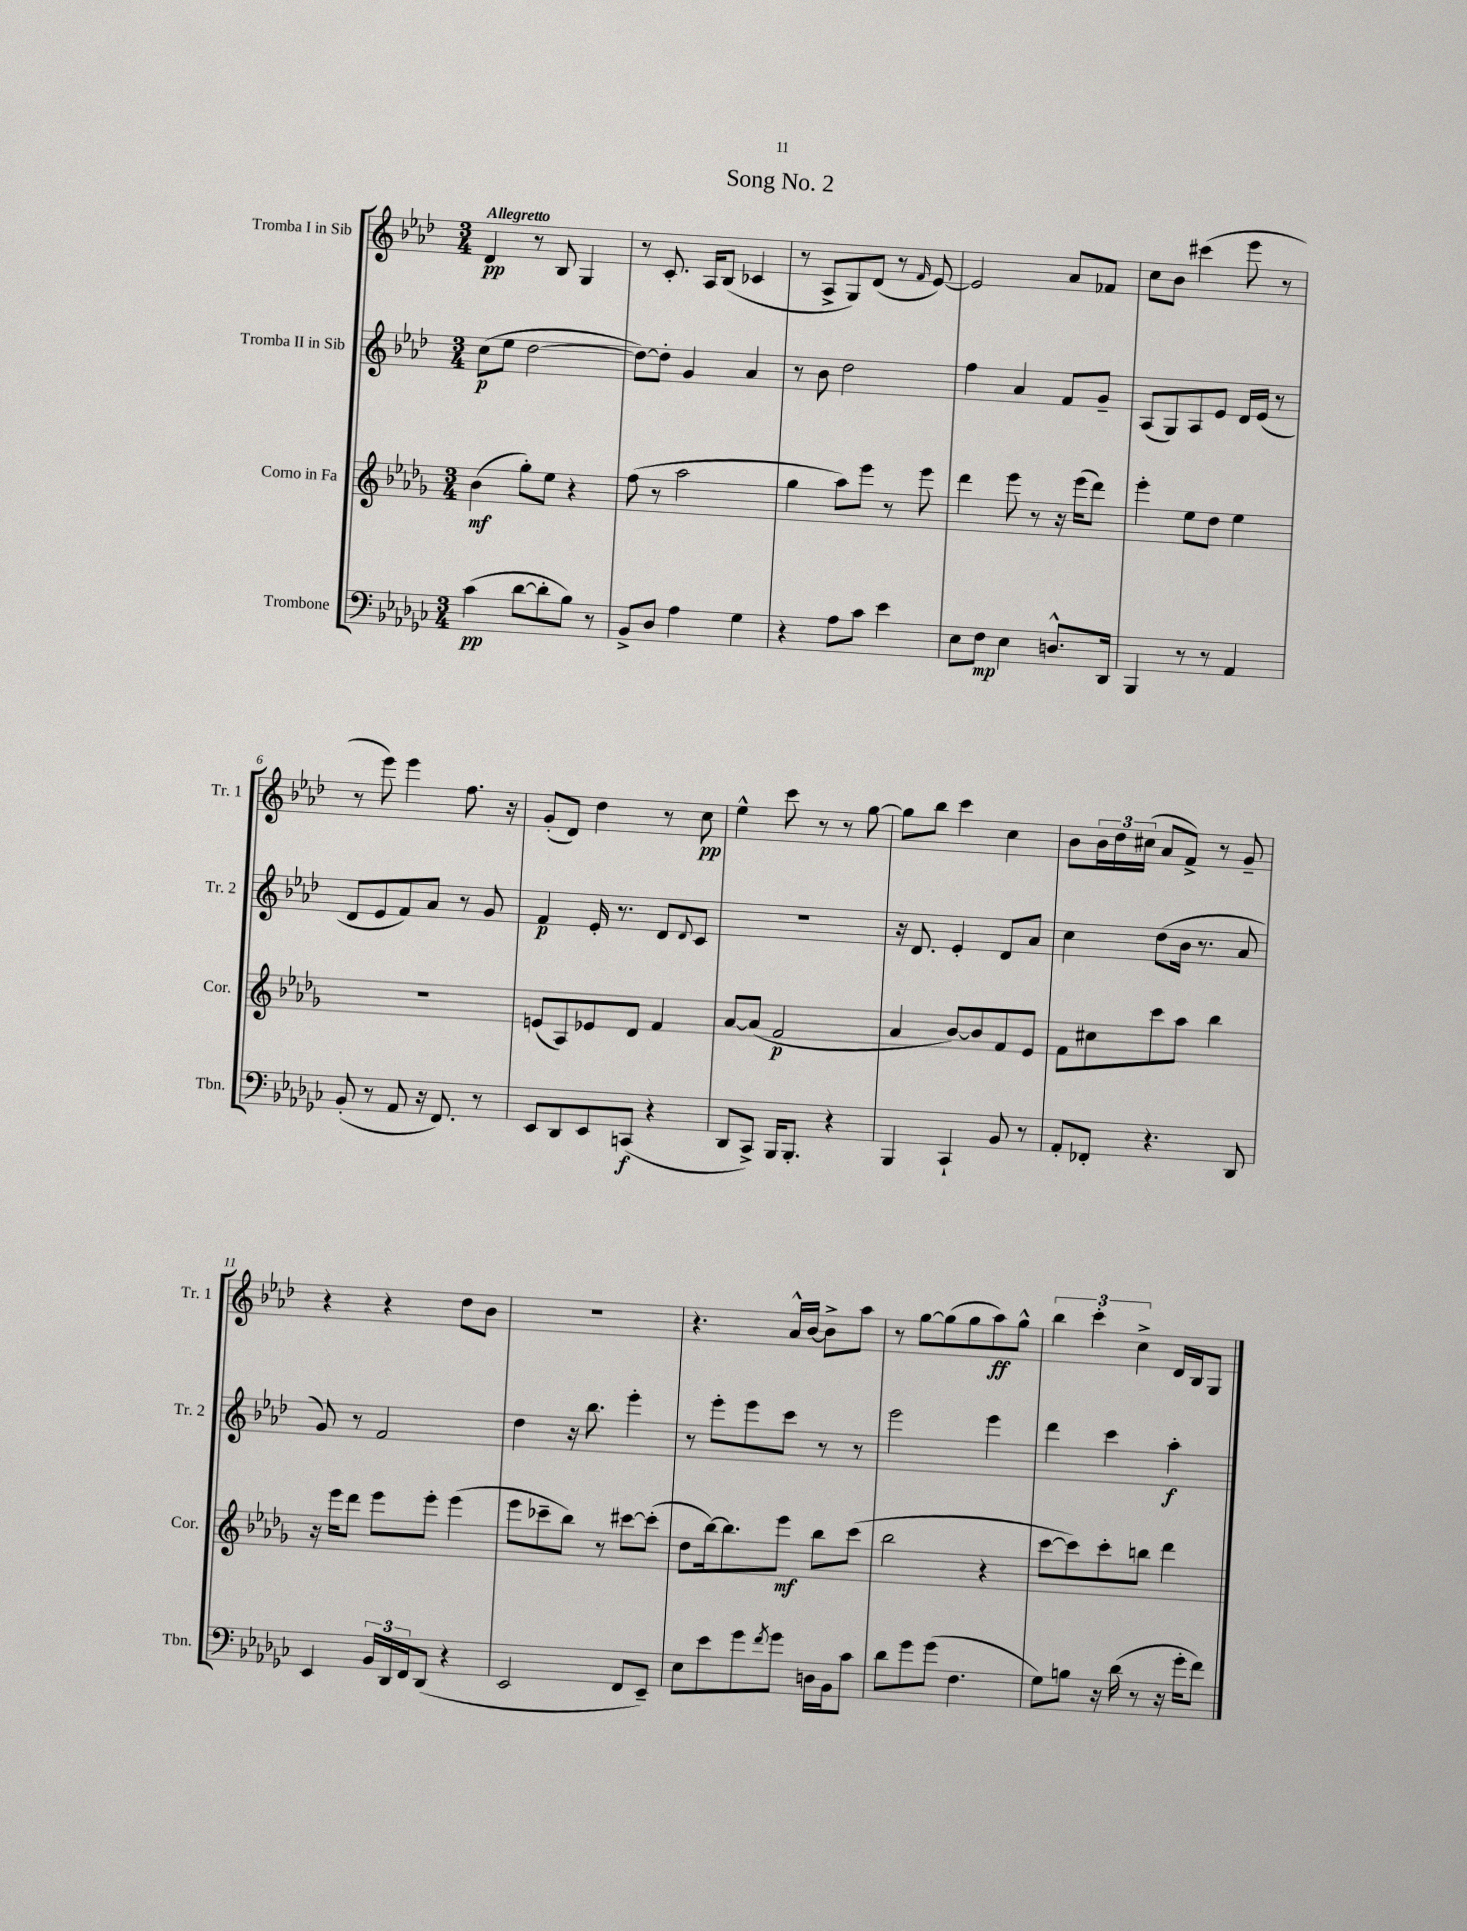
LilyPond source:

\header { title = "Song No. 2" }
<<
\new StaffGroup <<
\new Staff = "s0" \with { instrumentName = "Tromba I in Sib" shortInstrumentName = "Tr. 1" } {
    \clef treble \key aes \major \numericTimeSignature \time 3/4 \tempo "Allegretto"
    des'4\pp r8 bes8 g4 |
    r8 c'8.-. aes16 bes8( ces'4 |
    r8 aes8-> g8) des'8( r8 \grace { f'16 } ees'8~) |
    ees'2 aes'8 fes'8 |
    c''8 bes'8 cis'''4( ees'''8 r8 |
    r8 ees'''8) ees'''4 f''8. r16 |
    g'8-.( des'8) des''4 r8 c''8\pp |
    ees''4-^ c'''8 r8 r8 g''8~ |
    g''8 bes''8 c'''4 c''4 |
    bes'8 \tuplet 3/2 { bes'16 des''16 cis''16( } aes'8 f'8->) r8 g'8-- |
    r4 r4 des''8 bes'8 |
    R2. |
    r4. aes'16-^ bes'16~ bes'8-> aes''8 |
    r8 g''8~ g''8( g''8 aes''8\ff) g''8-^ |
    \tuplet 3/2 { bes''4 c'''4-. c''4-> } des'16 bes16 g8 \bar "|." |
}
\new Staff = "s1" \with { instrumentName = "Tromba II in Sib" shortInstrumentName = "Tr. 2" } {
    \clef treble \key aes \major \numericTimeSignature \time 3/4
    c''8\p( ees''8 des''2~ |
    des''8~) des''8-. g'4 aes'4 |
    r8 bes'8 des''2 |
    f''4 aes'4 f'8 g'8-- |
    aes8( g8) aes8 ees'8 des'16 ees'16( r8 |
    des'8 ees'8 f'8) aes'8 r8 g'8 |
    f'4\p ees'16-. r8. des'8 \appoggiatura { des'8 } c'8 |
    R2. |
    r16 des'8. ees'4-. des'8 aes'8 |
    c''4 des''8( bes'16 r8. aes'8 |
    g'8) r8 f'2 |
    des''4 r16 bes''8. ees'''4-. |
    r8 ees'''8-. ees'''8 c'''8 r8 r8 |
    ees'''2 ees'''4 |
    des'''4 c'''4 aes''4-.\f \bar "|." |
}
\new Staff = "s2" \with { instrumentName = "Corno in Fa" shortInstrumentName = "Cor." } {
    \clef treble \key des \major \numericTimeSignature \time 3/4
    bes'4\mf( ges''8-.) ees''8 r4 |
    f''8( r8 aes''2 |
    ges''4 aes''8) ees'''8 r8 ees'''8 |
    des'''4 ees'''8 r8 r16 ees'''16( des'''8) |
    ees'''4-. ees''8 des''8 ees''4 |
    R2. |
    e'8( aes8) ees'8 des'8 f'4 |
    aes'8~ aes'8( f'2\p |
    aes'4 bes'8~) bes'8 f'8 ees'8 |
    f'8 cis''8 c'''8 aes''8 bes''4 |
    r16 ees'''16 des'''8 ees'''8 ees'''8-. ees'''4( |
    ees'''8 ces'''8-- bes''8) r8 cis'''8~ cis'''8-.( |
    des''8 bes''16~) bes''8. ees'''8\mf bes''8 c'''8( |
    bes''2 r4 |
    c'''8~ c'''8) c'''8-. b''8 des'''4 \bar "|." |
}
\new Staff = "s3" \with { instrumentName = "Trombone" shortInstrumentName = "Tbn." } {
    \clef bass \key ges \major \numericTimeSignature \time 3/4
    ces'4\pp( des'8~ des'8-. bes8) r8 |
    bes,8-> des8 aes4 ges4 |
    r4 aes8 ces'8 ees'4 |
    ees8 f8\mp ees4 d8.-^ des,16 |
    bes,,4 r8 r8 aes,4 |
    bes,8-.( r8 aes,8 r16 f,8.) r8 |
    ees,8 des,8 ees,8 c,8\f( r4 |
    des,8 ces,8->) bes,,16 bes,,8.-. r4 |
    bes,,4 ces,4-! bes,8 r8 |
    aes,8-. fes,8-. r4. des,8 |
    ees,4 \tuplet 3/2 { bes,16 des,16 f,16 } des,8( r4 |
    ees,2 f,8 ees,8--) |
    ees8 ees'8 ges'8 \acciaccatura { f'8 } ges'8 d16 bes,16 ces'8 |
    des'8 ges'8 ges'8( f4. |
    ges8) b8 r16 des'16( r8 r16 ges'16-. f'8) \bar "|." |
}
>>
>>
